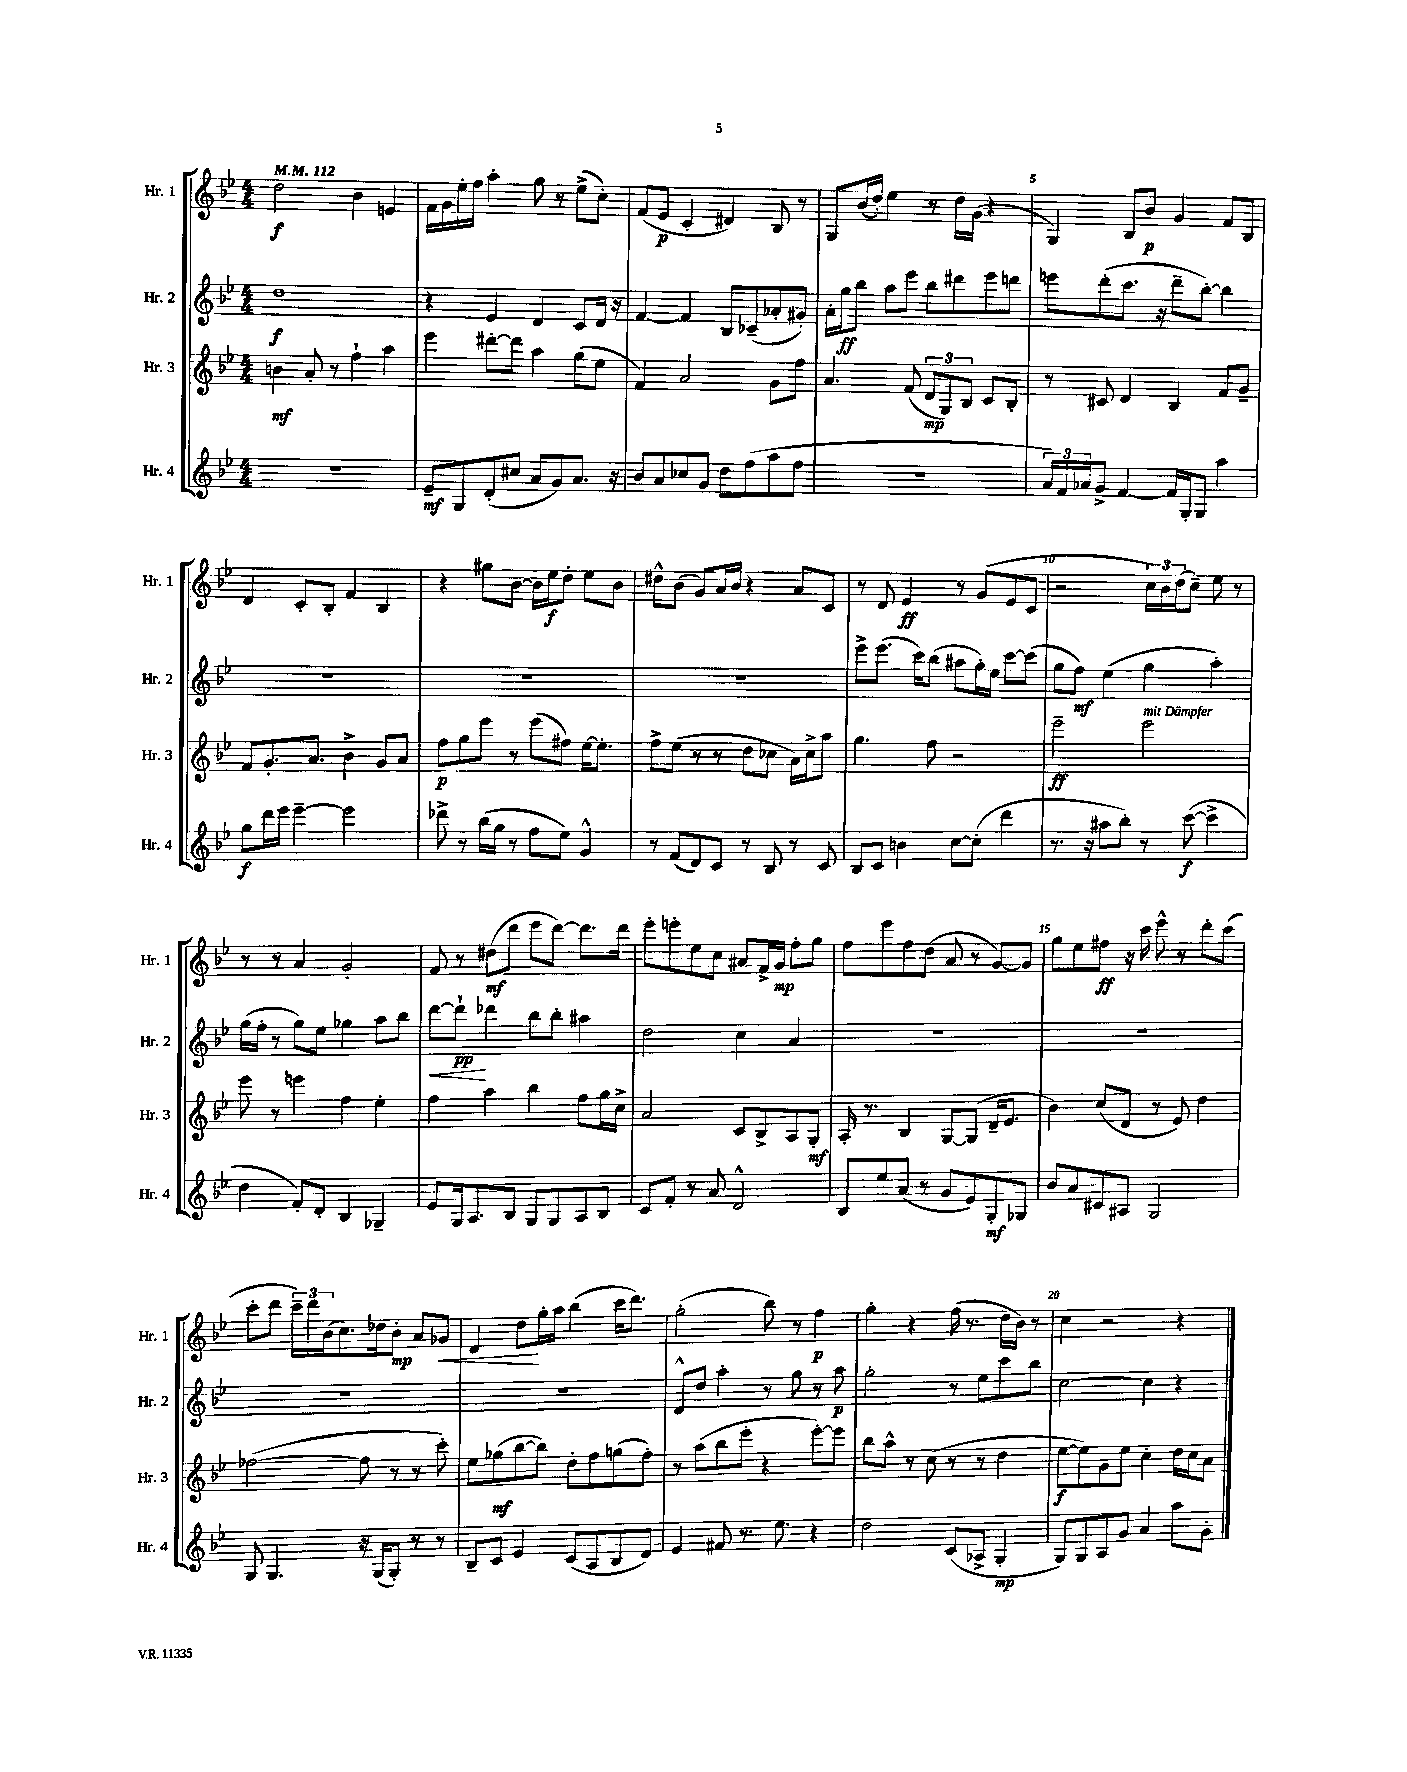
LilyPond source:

<<
\new StaffGroup <<
\new Staff = "s0" \with { instrumentName = "Hr. 1" shortInstrumentName = "Hr. 1" } {
    \clef treble \key bes \major \numericTimeSignature \time 4/4 \tempo 4 = 112
    d''2\f bes'4 e'4 |
    f'16 g'16 ees''16-. f''16 a''4-. g''8 r8 ees''8->( c''8-.) |
    f'8( ees'8\p c'4-. dis'4) bes8 r8 |
    g8 bes'16( d''16-.) ees''4 r8 d''16 g'16( r4 |
    g4) bes8 bes'8\p g'4 f'8 bes8 |
    d'4 c'8-. bes8-. f'4 bes4 |
    r4 gis''8 bes'8~ bes'16 ees''16\f d''8-. ees''8 bes'8 |
    dis''8-^ bes'8( g'8) a'16 bes'16 r4 a'8 c'8 |
    r8 d'8 ees'4\ff r8 g'8( ees'8 c'8 |
    r2 \tuplet 3/2 { c''16) bes'16 d''16( } c''8--) ees''8 r8 |
    r8 r8 a'4 g'2-. |
    f'8 r8 dis''8\mf( d'''8 ees'''8 d'''8~) d'''8. d'''16 |
    ees'''8-. e'''8-. ees''8 c''8 ais'8 f'16-> g'16\mp f''8-. g''8 |
    f''8 ees'''8 f''8 d''8( a'8 r8 g'8~) g'8 |
    g''8 ees''8 fis''8\ff r16 c'''16 ees'''8-^ r8 d'''8-. c'''8( |
    c'''8-. d'''8 \tuplet 3/2 { c'''16--) d'''16 bes'16( } c''8.) des''16 bes'8-.\mp a'8 ges'8\< |
    d'4 d''8\! g''16-. a''16 bes''4( c'''16 d'''8.) |
    g''2-.( bes''8) r8 f''4\p |
    g''4-. r4 f''16( r8. d''16 bes'16) r8 |
    c''4 r2 r4 \bar "|." |
}
\new Staff = "s1" \with { instrumentName = "Hr. 2" shortInstrumentName = "Hr. 2" } {
    \clef treble \key bes \major \numericTimeSignature \time 4/4
    d''1\f |
    r4 ees'4 d'4 c'8 d'16 r16 |
    f'4~ f'4 bes8 ces'8--( aes'8-. gis'8-.) |
    a'16-. g''16\ff bes''8 a''8 ees'''8 bes''8 dis'''8 ees'''8 d'''8 |
    e'''8 d'''8-.( c'''8. r16 d'''8-- bes''8~-.) bes''4 |
    R1 |
    R1 |
    R1 |
    ees'''8-> ees'''8.( c'''16) bes''8( ais''8 g''16-.) ees''16 c'''8~ c'''8( |
    g''8 f''8\mf) ees''4( g''4 a''4-.) |
    g''16( f''16-. r8 g''8) ees''8 ges''4 a''8 bes''8 |
    d'''8~\< d'''8-!\pp\! des'''4 bes''8 bes''8-. ais''4 |
    d''2 c''4 a'4 |
    R1 |
    R1 |
    R1 |
    R1 |
    d'8-^ d''8 a''4-. r8 g''8 r8 a''8\p |
    g''2-. r8 ees''8 c'''8 bes''8 |
    c''2~ c''4 r4 \bar "|." |
}
\new Staff = "s2" \with { instrumentName = "Hr. 3" shortInstrumentName = "Hr. 3" } {
    \clef treble \key bes \major \numericTimeSignature \time 4/4
    b'4\mf a'8-. r8 f''4-! a''4 |
    ees'''4 dis'''8~-. dis'''8 a''4 g''8( ees''8 |
    f'4) a'2 g'8 f''8 |
    a'4. f'8( \tuplet 3/2 { d'8\mp g8) bes8 } c'8 bes8-. |
    r8 cis'8 d'4 bes4 f'8 g'8-- |
    f'8 g'8.-. a'8. bes'4-> g'8 a'8 |
    f''8\p g''8 ees'''8 r8 ees'''8( fis''8) ees''16~ ees''8.-. |
    f''8-> ees''8( r8 r8 d''8 ces''8 a'16) ces''16-> a''8 |
    g''4. f''8 r2 |
    ees'''2--\ff ees'''2^\markup { \italic "mit Dämpfer" } |
    ees'''8 r8 e'''4 f''4 ees''4-. |
    f''4 a''4 bes''4 f''8 g''16 c''16-> |
    a'2 c'8 bes8-> a8 g8-.\mf |
    a16-. r8. bes4 g8~ g8( d'16-- ees'8. |
    bes'4) c''8( d'8 r8 ees'8) d''4 |
    fes''2~( fes''8 r8 r8 c'''8-.) |
    ees''8 ges''8\mf( bes''8~ bes''8) d''8-. f''8 g''8( f''8-.) |
    r8 a''8( bes''8 ees'''8-. r4 ees'''8~-.) ees'''8 |
    bes''8 a''8-^ r8 c''8( r8 r8 d''4 |
    ees''8~\f ees''8) g'8 ees''8 c''4-. d''16 c''16 a'8 \bar "|." |
}
\new Staff = "s3" \with { instrumentName = "Hr. 4" shortInstrumentName = "Hr. 4" } {
    \clef treble \key bes \major \numericTimeSignature \time 4/4
    R1 |
    ees'8--\mf g8 d'8-.( cis''8 a'8 g'8) a'8. r16 |
    bes'8 a'8 ces''8 g'8 d''8 f''8( a''8 f''8 |
    R1 |
    \tuplet 3/2 { a'16) f'16 aes'16 } g'8-> f'4~ f'16 g16-. g8 a''4 |
    g''8\f d'''16 ees'''16 ees'''4~-- ees'''2 |
    des'''8-> r8 bes''16( g''16 r8 f''8 ees''8) g'4-^ |
    r8 f'8( d'8) c'8 r8 bes8 r8 c'8 |
    bes8 c'8 b'4 c''8~ c''8-.( d'''4 |
    r8. r16 ais''8 bes''8-.) r8 c'''8~\f( c'''4-> |
    d''4 f'8-.) d'8-. bes4 ges4-- |
    ees'8 g16 a8. bes8 g8 g8 a8 bes8 |
    c'8 f'8-. r8 a'8 d'2-^ |
    bes8 ees''8 a'8( r8 g'8 ees'8) g8-.\mf ges8 |
    bes'8 a'8 cis'8 ais8 g2 |
    g8 g4. r16 g16( g8-.) r8 r8 |
    bes8-- c'8 ees'4 c'8( a8 bes8 d'8) |
    ees'4 fis'8 r8. ees''8. r4 |
    d''2 c'8( aes8-> g4-.\mp |
    g8) g8 a8 g'8 a'4 a''8 g'8-. \bar "|." |
}
>>
>>
\layout { \context { \Score \override BarNumber.break-visibility = ##(#f #t #t) barNumberVisibility = #(every-nth-bar-number-visible 5) } }
